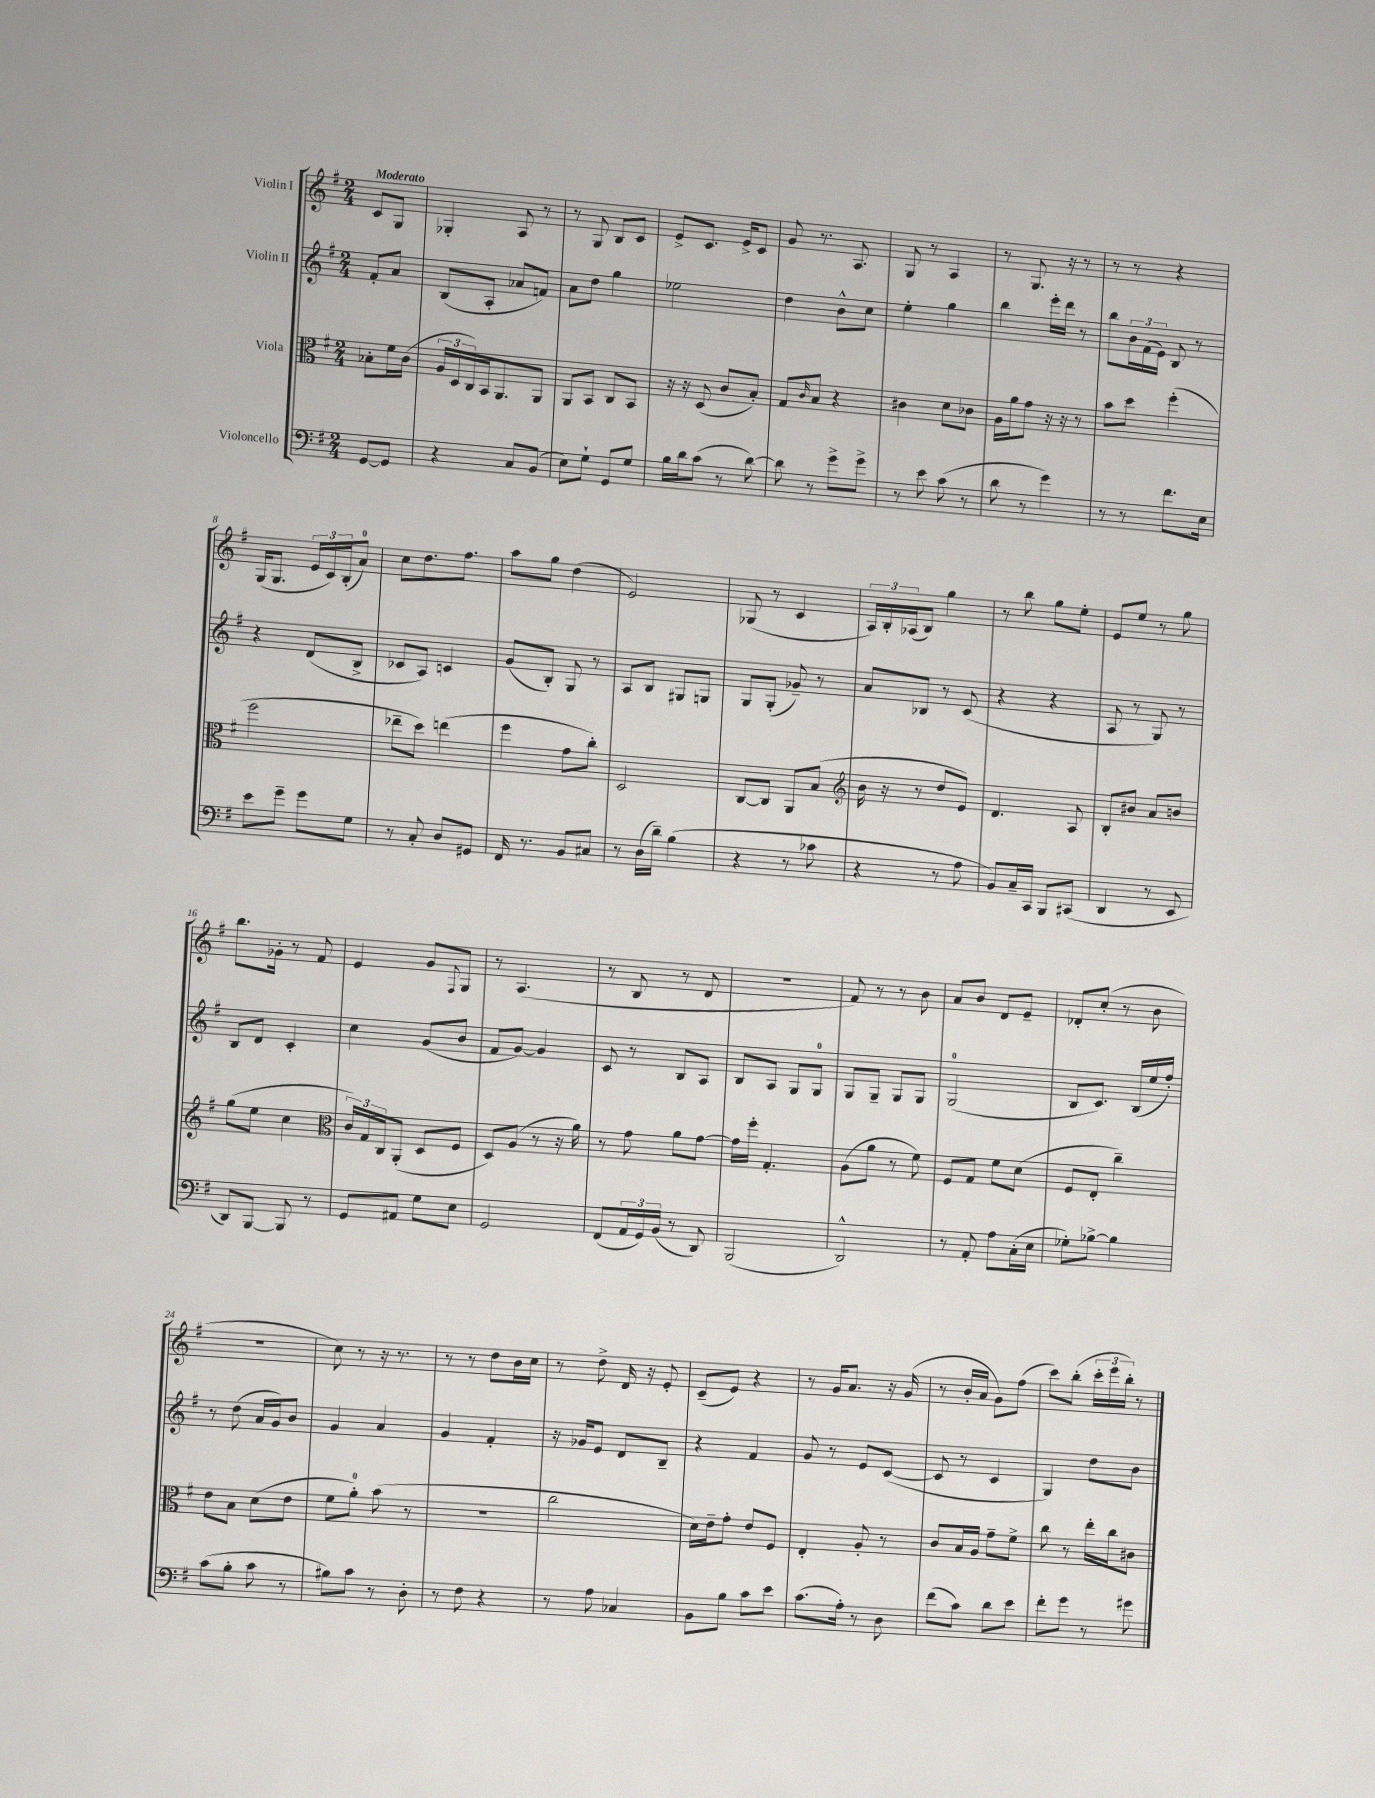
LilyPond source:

<<
\new StaffGroup <<
\new Staff = "s0" \with { instrumentName = "Violin I" } {
    \clef treble \key g \major \numericTimeSignature \time 2/4 \partial 4 \tempo "Moderato"
    c'8 g8 |
    ges4-. a8 r8 |
    r8 g8 b8 c'8 |
    e'8-> c'8. e'16-> c'8 |
    g'8 r8. a8. |
    g8 r8 a4 |
    r8 g8. r16 r8 |
    r8 r8 r4 |
    g16( g8. \tuplet 3/2 { e'16 c'16) b16-.( } a'8-0) |
    c''8 d''8. fis''8. |
    a''8 g''8 d''4( |
    e'2) |
    ges8( r8 c'4 |
    \tuplet 3/2 { a16) b16-. aes16( } b8) g''4 |
    r8 b''8 g''8 e''8-. |
    e'8 e''8 r8 g''8 |
    b''8. ges'16-. r8 fis'8 |
    e'4 g'8 \appoggiatura { fis8 } g8 |
    r8 a4.( |
    r8 b8 r8 d'8 |
    R2 |
    fis'8) r8 r8 b'8 |
    a'8 b'8 d'8 e'8-- |
    des'8-. c''8-.( r8 b'8 |
    R2 |
    c''8) r8 r16 r8. |
    r8 r8 d''8 b'16 c''16 |
    r8 d''8-> d'16 r16 e'8-. |
    c'8--( e'8) r4 |
    r8 g'16 a'8. r16 g'16( |
    r8 b'16-. a'16 g'8) fis''8( |
    c'''8) b''8-.( \tuplet 3/2 { c'''16-. e'''16 b''16-.) } r8 \bar "|." |
}
\new Staff = "s1" \with { instrumentName = "Violin II" } {
    \clef treble \key g \major \numericTimeSignature \time 2/4 \partial 4
    fis'8-. a'8 |
    b8( a8-. aes'8 f'8) |
    a'8 d''8 g''4 |
    ees''2 |
    d''4 b'8-^ c''8 |
    e''4-. g''4 |
    b''4 e'''16-. d'''16 r8 |
    b''8 \tuplet 3/2 { b'16 fis'16( e'16) } b8 r8 |
    r4 d'8( b8-> |
    ces'8 a8) c'4 |
    g'8( b8-.) g8 r8 |
    a8 b8 gis8 g8 |
    g8 g8-.( ges'8--) r8 |
    a'8 bes8 r8 c'8( |
    r4 r4 |
    a8 r8 g8) r8 |
    b8 d'8 c'4-. |
    c''4 g'8( b'8 |
    fis'8 g'8~) g'4 |
    c'8 r8 b8 a8 |
    b8 a8 g8 g8-0 |
    g8 g8-- g8 g8 |
    g2-0( |
    b8 c'8.) b16( e''16 fis''16-.) |
    r8 d''8( a'16 g'16) b'8 |
    g'4 a'4 |
    g'4 fis'4-. |
    r16 ges'16 e'8 d'8 b8-- |
    r4 fis'4 |
    g'8 r8 e'8 c'8~( |
    c'8 r8 c'4 |
    g4) d''8 b'8 \bar "|." |
}
\new Staff = "s2" \with { instrumentName = "Viola" } {
    \clef alto \key g \major \numericTimeSignature \time 2/4 \partial 4
    bes8-. fis'16 c'16( |
    \tuplet 3/2 { a16 d16 c16) } b,16 a,8. a,8 |
    a,8 b,8 c8 b,8 |
    r16 r16 d8( c'8 b8-.) |
    g8 \grace { c'16 } b8 r4 |
    cis'4 d'8 ces'8 |
    a16 a'16 g'8 r16 r16 r8 |
    b'8 d''8 fis''4-.( |
    fis''2 |
    ees''8-- d''8) e''4( |
    fis''4 g'8 c''8-.) |
    d2 |
    c8~ c8 a,8 b8( |
    \clef treble b'16 r16 r8 d''8 e'8) |
    d'4. a8 |
    b8-. bis'8 a'8 b'8 |
    g''8( e''8 c''4 |
    \clef alto \tuplet 3/2 { c'16) g16 c16 } a,8-.( d8 fis8 |
    d8) a8( r8 r16 a'16) |
    r8 g'8 a'8 g'8~ |
    g'16 fis''16-. g4.-. |
    a8( a'8 r8 fis'8) |
    fis8 g8 fis'8 d'8( |
    fis8 e8-. c''4--) |
    e'8 b8 d'8( e'8 |
    fis'8 a'8-0-.) b'8( r8 |
    R2 |
    c''2 |
    d'16) e'16-- g'8-. e'8 fis8 |
    e4-. a8-. r8 |
    c'8 b16 a16 g'8-- fis'8-> |
    c''8 r8 e''16-. c''16 cis'8 \bar "|." |
}
\new Staff = "s3" \with { instrumentName = "Violoncello" } {
    \clef bass \key g \major \numericTimeSignature \time 2/4 \partial 4
    g,8~ g,8 |
    r4 c8 b,8( |
    e8) g8-! g,8 g8 |
    b16 d'16 c'8( r8 d'8~) |
    d'8 r8 g'8-> g'8-> |
    r8 e'8 c'8( r8 |
    d'8 r8 g'4) |
    r8 r8 fis'8. e16 |
    e'8 g'8-- g'8 g8 |
    r8 c8-. d8 gis,8 |
    fis,16 r8. b,8 cis8 |
    r8 d16( d'16--) b4( |
    r4 r8 ces'8 |
    r4 r8 a8 |
    b,8) c16-- c,16 b,,8 cis,8( |
    d,4 r8 e,8 |
    d,8) b,,8~ b,,8 r8 |
    g,8 ais,8 g8 e8 |
    g,2 |
    fis,8( \tuplet 3/2 { a,16 g,16) b,16( } r8 d,8) |
    b,,2( |
    d,2-^) |
    r8 a,8-. a8 c16-.( e16 |
    ges8-.) bes8~-> bes4 |
    c'8( b8-. c'8 r8 |
    bis8) c'8 r8 d8-. |
    r8 fis8 r4 |
    r8 a8 ces4 |
    b,8 b8 c'8 e'8 |
    c'8.( a16-.) r8 d8 |
    fis'8( c'8) d'8 e'8 |
    fis'8-. g'8 r8 gis'8 \bar "|." |
}
>>
>>
